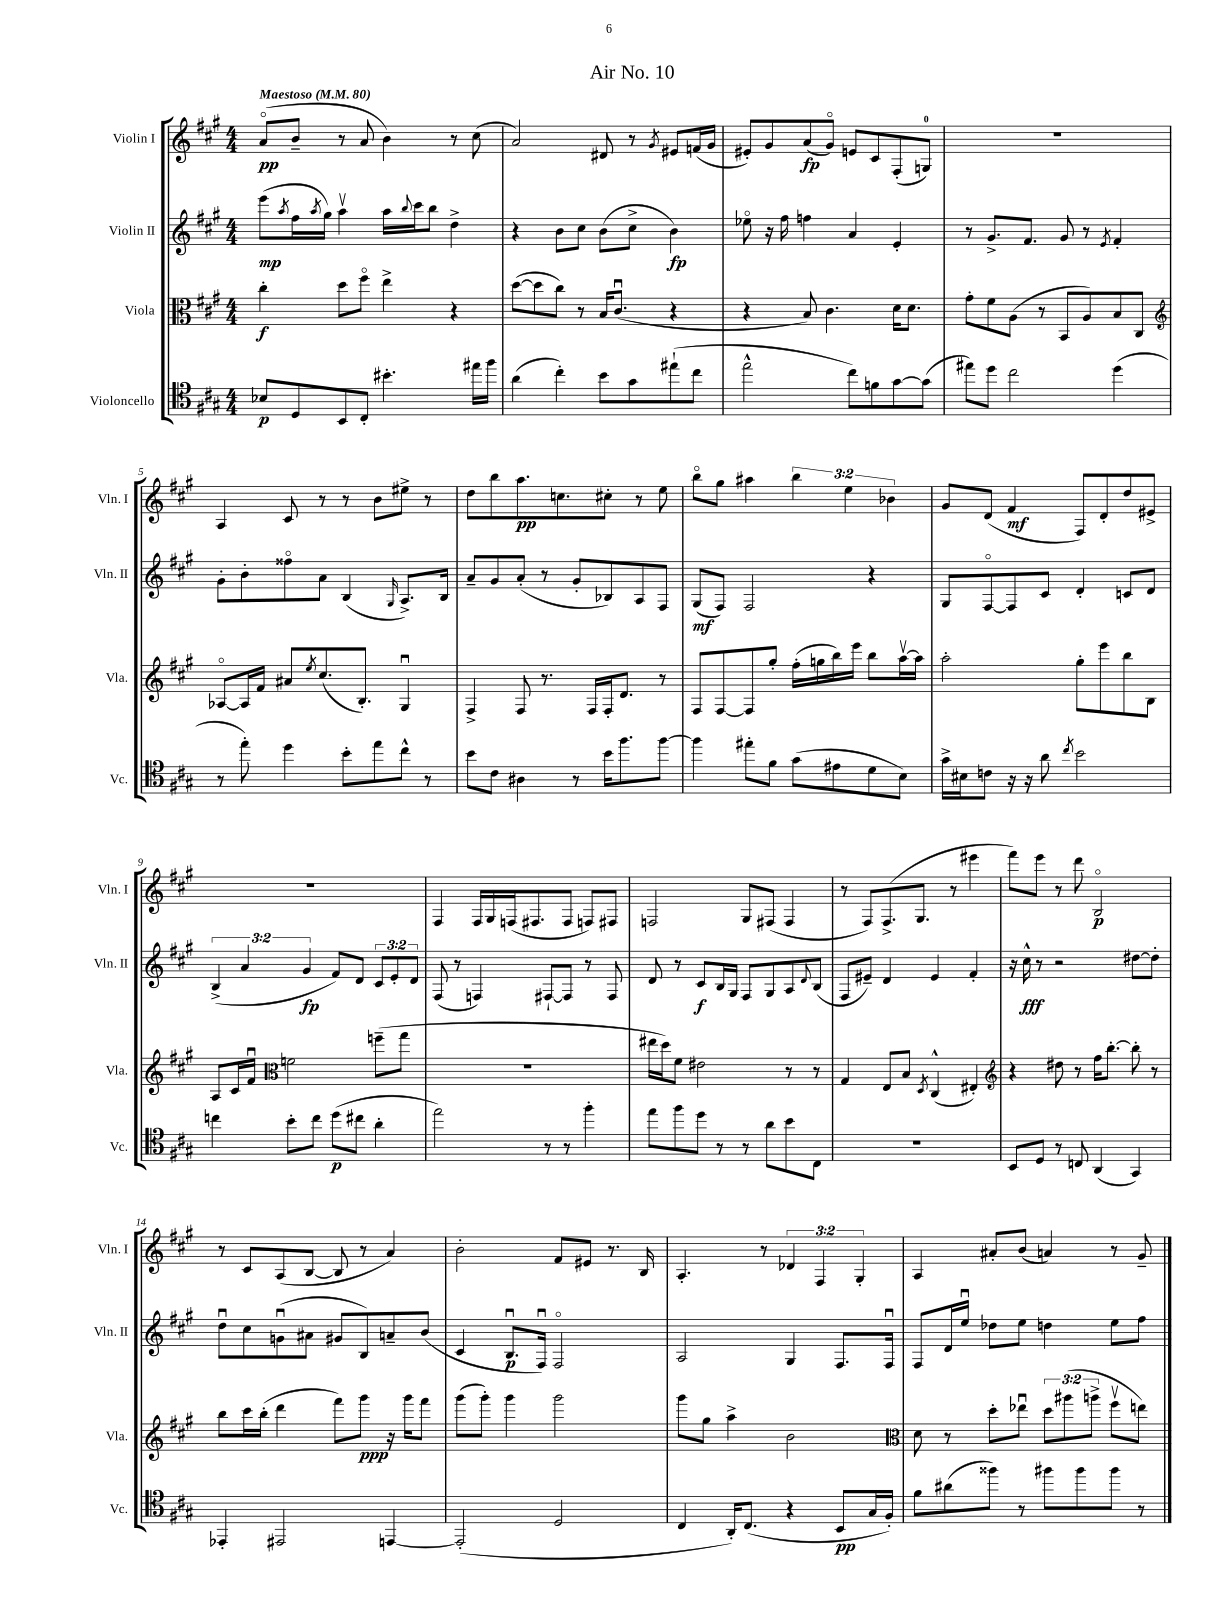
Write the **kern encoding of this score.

**kern	**kern	**kern	**kern
*staff4	*staff3	*staff2	*staff1
*clefC4	*clefC3	*clefG2	*clefG2
*k[f#c#g#]	*k[f#c#g#]	*k[f#c#g#]	*k[f#c#g#]
*M4/4	*M4/4	*M4/4	*M4/4
*MM80	*MM80	*MM80	*MM80
8B-/L	4cc#'\	(8eee\L	(8ao/L
.	.	8qaa/	.
8D/	.	16ff#\L	8b~/J
.	.	8qaa/	.
.	.	16gg#\JJ)	.
8BB/	8dd\L	4aav\	8r
8C#'/J	8ff#o\J	.	8a/
4.b#'\	4ee^\	16aa\LL	4b\)
.	.	8qqbb/	.
.	.	16ccc#\J	.
.	.	8bb\J	.
.	4r	4dd^\	8r
16ee#\LL	.	.	(8cc#\
16ff#\JJ	.	.	.
=	=	=	=
(4a\	([8dd\L	4r	2a/)
.	8dd\]	.	.
4cc#'\)	8cc#\J)	8b\L	.
.	8r	8cc#\J	.
8b\L	16B/LK	(8b\L	8d#/
.	(8.c#u/J	.	.
8g#\	.	8cc#^\J	8r
.	.	.	8qg#/
(8ee#`\	4r	4b\)	8e#/L
8cc#\J	.	.	(16f/L
.	.	.	16g#/JJ
=	=	=	=
2ee^^\	4r	8ee-o\	8e#'/L)
.	.	16r	8g#/
.	.	16ff#\	.
.	8B/)	4ff\	(8a/
.	4.c#\	.	8g#o/J)
8cc#\L)	.	4a/	8e/L
8f\	.	.	8c#/
[8g#\	16d\LK	4e'/	(8F#'/
.	8.d\J	.	.
(8g#\]J	.	.	8G/J)
=	=	=	=
8ee#\L)	8g#'\L	8r	1r
8dd\J	8f#\	8.g#^/L	.
2cc#\	(8A\J	.	.
.	.	8.f#/J	.
.	8r	.	.
.	8BB/L	8g#/	.
.	8A/)	8r	.
.	.	8qe/	.
(4dd\	8B/	4f#'/	.
.	8C#/J	.	.
=	=	=	=
*	*clefG2	*	*
8r	[8A-o/L	8g#'\L	4A/
8ee'\)	16A-/]L	8b'\	.
.	16f#/JJ	.	.
4dd\	8a#/L	8ff##o\	8c#/
.	8qee/	.	.
.	(8.cc#/	8a\J	8r
8b'\L	.	(4B/	8r
.	8.B'/J)	.	.
8ee\	.	.	8b\L
.	.	16qqG#/	.
8cc#^^\J	4G#u/	8.A^/L)	8ee#^\J
8r	.	.	8r
.	.	16B/Jk	.
=	=	=	=
8b\L	4F#^/	8a~/L	8dd\L
8c#\J	.	8g#/	8bb\
4A#\	8F#/	(8a'/J	8.aa\
.	8.r	8r	.
.	.	.	8.cc\
8r	.	8g#'/L	.
.	16F#/LL	.	.
16b\LK	16F#'/J	8B-/)	8cc#'\J
8.ff#\	8.d/J	.	.
.	.	8A/	8r
[8ff#\J	8r	8F#/J	8ee\
=	=	=	=
4ff#\]	8F#/L	(8G#/L	8bbo\L
.	[8F#/	8F#/J)	8gg#\J
8ee#'\L	8F#/]	2F#/	4aa#\
8f#\J	8gg#'/J	.	.
(8g#\L	(16ff#'\LL	.	6bb\
.	16gg\	.	.
8e#\	16bb\)	.	.
.	.	.	6ee\
.	16eee\JJ	.	.
8d\	8bb\L	4r	.
.	.	.	6b-\
8B\J)	[16aav\L	.	.
.	16aa\]JJ	.	.
=	=	=	=
16g#^\LL	2aa'\	8G#/L	8g#/L
16B#\J	.	.	.
8c\J	.	[8F#o/	(8d/J
16r	.	8F#/]	4f#/
16r	.	.	.
8a\	.	8c#/J	.
8qcc#/	.	.	.
2b\	8gg#'\L	4d'/	8F#/L)
.	8eee\	.	8d'/
.	8bb\	8c/L	8dd/
.	8B\J	8d/J	8e#^/J
=	=	=	=
4cc\	8A/L	(6B^/	1r
.	16c#/L	.	.
.	.	6a/	.
.	16f#u/JJ	.	.
*	*clefC3	*	*
8b'\L	2f\	.	.
.	.	6g#/	.
8cc\J	.	.	.
(8dd\L	.	8f#/L)	.
8cc#\J	.	8d/J	.
4a'\	(8ff~\L	12c#/L	.
.	.	12e'/	.
.	8gg#\J	.	.
.	.	12d/J	.
=	=	=	=
2ee\)	1r	(8F#/	4F#/
.	.	8r	.
.	.	4F/)	16F#/LL
.	.	.	16G#/
.	.	.	(16F/J
.	.	.	8.F#/
8r	.	[8F#`/L	.
8r	.	8F#/]J	8F#/J
4ff#'\	.	8r	8F/L)
.	.	8F#/	8F#/J
=	=	=	=
8ee\L	16ee#\LL	8d/	2F/
.	16dd\J)	.	.
8ff#\	8f#\J	8r	.
8dd\J	2e#\	8c#/L	.
8r	.	16B/L	.
.	.	16G#/JJ	.
8r	.	8F#/L	8G#/L
8a\L	.	8G#/	(8F#/J
8b\	8r	8A/	4F#/
.	.	8qqd/	.
8C#\J	8r	(8B/J	.
=	=	=	=
1r	4G#/	8F#/L	8r
.	.	8e#~/J)	8F#/L)
.	8E/L	4d/	(8.F#^/
.	8B/J	.	.
.	.	.	8.G#/J
.	8qD/	.	.
.	(4C#^^/	4e#/	.
.	.	.	8r
.	4E#'/)	4f#'/	4eee#\
=	=	=	=
*	*clefG2	*	*
8BB/L	4r	16r	8fff#\L)
.	.	16cc#^^\	.
8D/J	.	8r	8eee\J
8r	8dd#\	2r	8r
8C/	8r	.	8ddd\
(4AA/	16ff#\LK	.	2Bo/
.	[8.bb'\J	.	.
4GG#/)	8bb'\]	[8dd#\L	.
.	8r	8dd#'\]J	.
=	=	=	=
4EE-'/	8bb\L	8ddu\L	8r
.	16ccc#\L	8cc#\	8c#/L
.	(16bb'\JJ	.	.
2EE#/	4ddd\	(8gu\	(8A/
.	.	8a#\J	[8B/J
.	8fff#\L)	8g#/L	8B/]
.	8ggg#\J	8B/)	8r
[4EE/	16r	8a~/	4a/)
.	16ggg#\LK	.	.
.	8fff#\J	(8b/J	.
=	=	=	=
(2EE'/]	(8ggg#\L	4c#/	2b'\
.	8ggg#'\J)	.	.
.	4ggg#\	8.Bu/L	.
.	.	16F#u/Jk)	.
2D/	2ggg#\	2F#o/	8f#/L
.	.	.	8e#/J
.	.	.	8.r
.	.	.	16B/
=	=	=	=
4C#/	8ggg#\L	2A/	4.A'/
.	8gg#\J	.	.
16AA'/LK)	4aa^\	.	.
(8.C#/J	.	.	.
.	.	.	8r
4r	2b\	4G#/	6d-/
.	.	.	6F#/
8BB/L	.	8.F#/L	.
.	.	.	6G#'/
16G#/L	.	.	.
16F#'/JJ)	.	16F#u/Jk	.
=	=	=	=
*	*clefC3	*	*
8f#\L	8d\	8F#/L	4A/
(8a#\	8r	16d/L	.
.	.	16eeu/JJ	.
8ff##\J)	8dd'\L	8dd-\L	8a#'/L
8r	8ee-u\J	8ee\J	(8b/J
8ff#\L	12dd\L	4dd\	4a/)
.	(12aa#\	.	.
8ff#\	.	.	.
.	12aa^\J	.	.
8ff#\J	8ff#v\L	8ee\L	8r
8r	8ee\J)	8ff#\J	8g#~/
==	==	==	==
*-	*-	*-	*-
